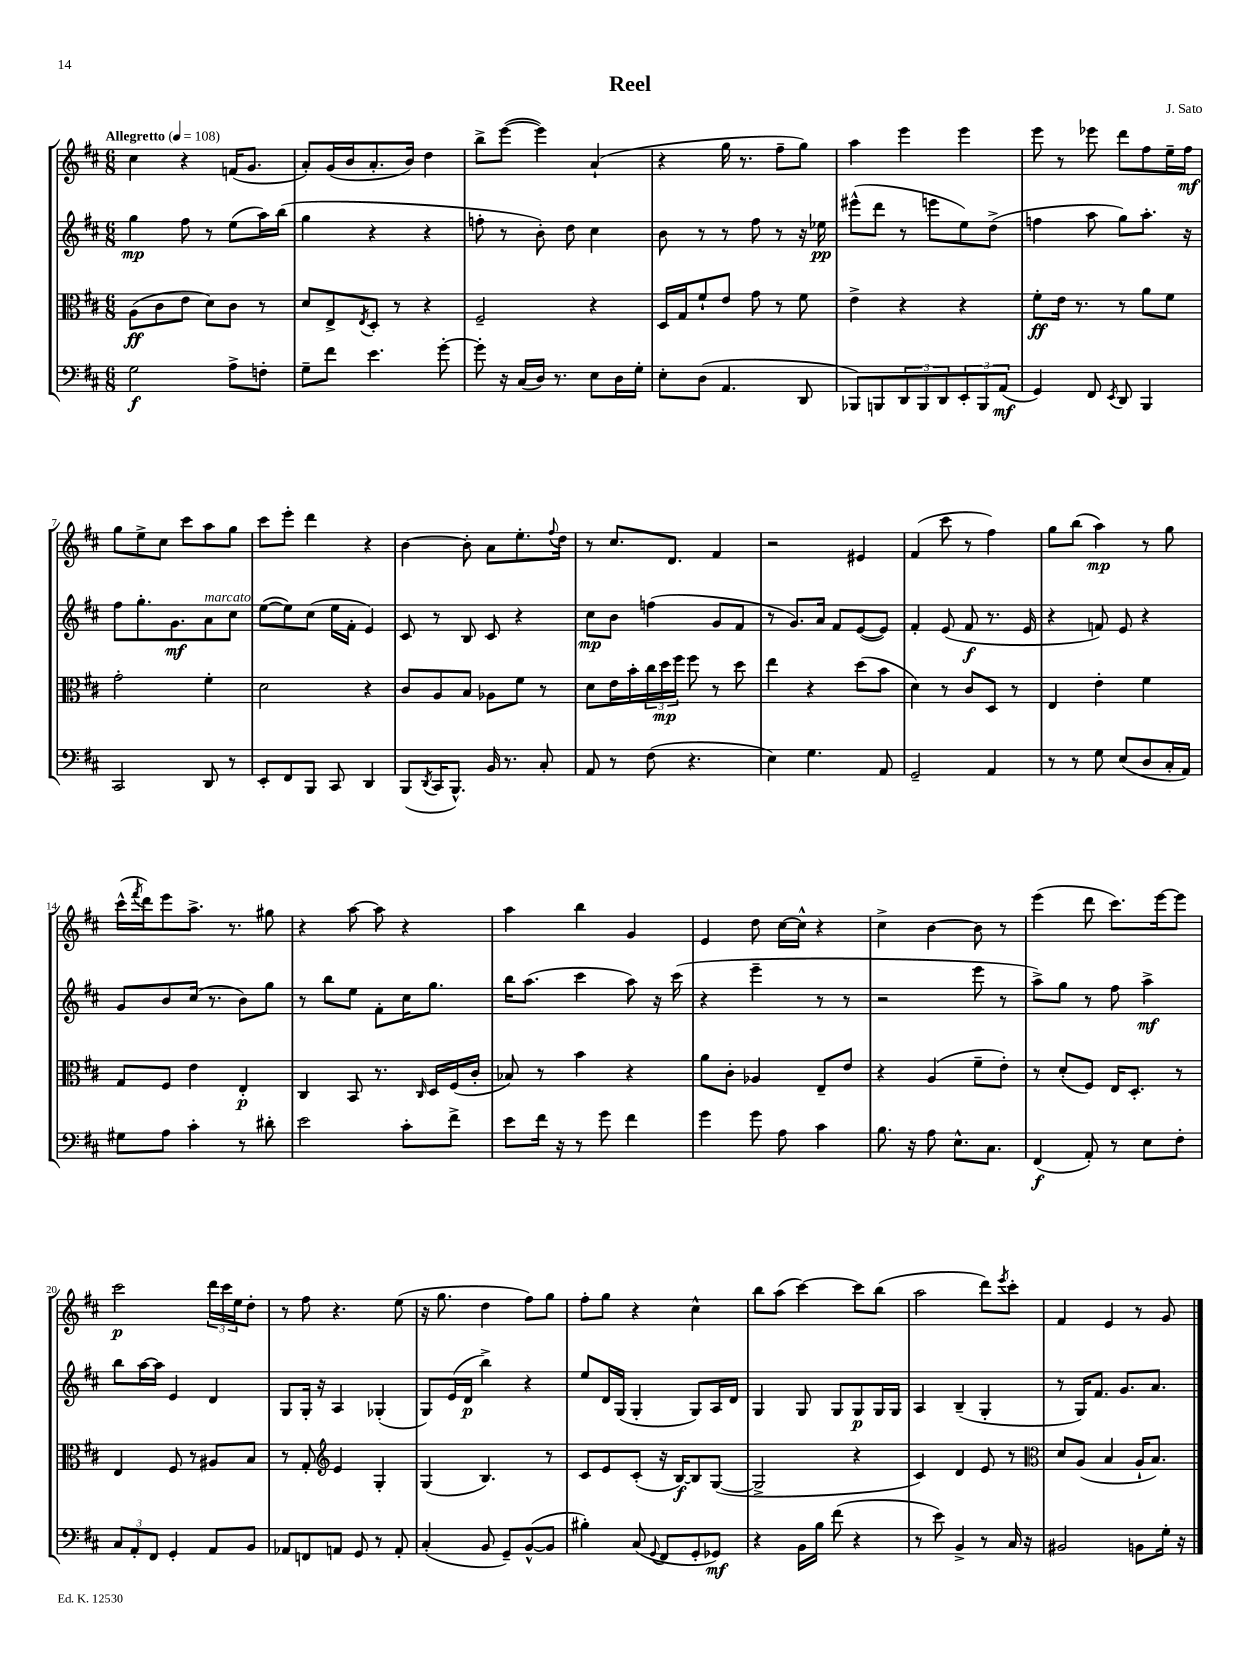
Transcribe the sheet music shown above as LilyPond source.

\header { title = "Reel" composer = "J. Sato" }
<<
\new StaffGroup <<
\new Staff = "s0" {
    \clef treble \key d \major \numericTimeSignature \time 6/8 \tempo "Allegretto" 4 = 108
    cis''4 r4 f'16( g'8. |
    a'8-.) g'16( b'16 a'8.-. b'16) d''4 |
    b''8-> e'''8~( e'''4) a'4-!( |
    r4 g''16 r8. fis''8-- g''8) |
    a''4 e'''4 e'''4 |
    e'''8 r8 ees'''8 d'''8 fis''8 e''16-- fis''16\mf |
    g''8 e''8-> cis''8 cis'''8 a''8 g''8 |
    cis'''8 e'''8-. d'''4 r4 |
    b'4~ b'8-. a'8 e''8.-. \appoggiatura { fis''8 } d''16 |
    r8 cis''8. d'8. fis'4 |
    r2 eis'4 |
    fis'4( cis'''8 r8 fis''4) |
    g''8 b''8( a''4\mp) r8 g''8 |
    cis'''16-^( \acciaccatura { fis'''8 } d'''16) e'''8 a''8.-> r8. gis''8 |
    r4 a''8~ a''8 r4 |
    a''4 b''4 g'4 |
    e'4 d''8 cis''16~ cis''16-^ r4 |
    cis''4-> b'4~ b'8 r8 |
    e'''4( d'''8 cis'''8.) e'''16~ e'''8 |
    cis'''2\p \tuplet 3/2 { d'''16 cis'''16 e''16 } d''8-. |
    r8 fis''8 r4. e''8( |
    r16 g''8. d''4 fis''8) g''8 |
    fis''8-. g''8 r4 cis''4-^ |
    b''8 a''8( cis'''4~) cis'''8 b''8( |
    a''2 d'''8) \acciaccatura { e'''8 } cis'''8-. |
    fis'4 e'4 r8 g'8 \bar "|." |
}
\new Staff = "s1" {
    \clef treble \key d \major \numericTimeSignature \time 6/8
    g''4\mp fis''8 r8 e''8( a''16) b''16( |
    g''4 r4 r4 |
    f''8-. r8 b'8-.) d''8 cis''4 |
    b'8 r8 r8 fis''8 r8 r16 ees''16\pp |
    eis'''8-^( d'''8 r8 e'''8 e''8) d''8->( |
    f''4 a''8 g''8) a''8.-. r16 |
    fis''8 g''8.-. g'8.\mf a'8^\markup { \italic "marcato" } cis''8 |
    e''8~( e''8) cis''8( e''16 fis'16-. e'4) |
    cis'8 r8 b8 cis'8 r4 |
    cis''8\mp b'8 f''4( g'8 fis'8 |
    r8 g'8.) a'16 fis'8 e'8~( e'8) |
    fis'4-. e'8( fis'8\f r8. e'16 |
    r4 f'8) e'8 r4 |
    g'8 b'8 cis''16( r8. b'8) g''8 |
    r8 b''8 e''8 fis'8-. cis''16 g''8. |
    b''16 a''8.( cis'''4 a''8) r16 cis'''16( |
    r4 e'''4-- r8 r8 |
    r2 e'''8 r8 |
    a''8->) g''8 r8 fis''8 a''4->\mf |
    b''8 a''16~ a''16 e'4 d'4 |
    g8 g16-. r16 a4 ges4-.( |
    g8) e'16( d'16\p b''4->) r4 |
    e''8 d'16 g16( g4-. g8) a16 d'16 |
    g4 g8 g8 g8\p g16 g16 |
    a4 b4--( g4-. |
    r8 g16) fis'8. g'8. a'8. \bar "|." |
}
\new Staff = "s2" {
    \clef alto \key d \major \numericTimeSignature \time 6/8
    a8\ff( cis'8 e'8 d'8) cis'8 r8 |
    d'8 e8-> \acciaccatura { e8 } d8-. r8 r4 |
    fis2-- r4 |
    d16 g16 fis'8-! e'8 g'8 r8 fis'8 |
    e'4-> r4 r4 |
    fis'8-.\ff e'16 r8. r8 a'8 fis'8 |
    g'2-. fis'4-. |
    d'2 r4 |
    cis'8 a8 b8 aes8 fis'8 r8 |
    d'8 e'16 b'16-. \tuplet 3/2 { cis''16 d''16\mp fis''16 } fis''8 r8 d''8 |
    e''4 r4 d''8( b'8 |
    d'4) r8 cis'8 d8 r8 |
    e4 e'4-. fis'4 |
    g8 fis8 e'4 e4-.\p |
    cis4 b,8 r8. \grace { cis16 } d16 fis16( cis'16-. |
    bes8) r8 b'4 r4 |
    a'8 cis'8-. aes4 e8-- e'8 |
    r4 a4( fis'8-- e'8-.) |
    r8 d'8-.( fis8) e16 d8.-. r8 |
    e4 fis8 r8 ais8 b8 |
    r8 g8-. \clef treble e'4 g4-. |
    g4( b4.) r8 |
    cis'8 e'8 cis'8-.( r16 b16~\f) b8 g8~( |
    g2-> r4 |
    cis'4) d'4 e'8 r8 |
    \clef alto d'8 a8( b4 a16-! b8.) \bar "|." |
}
\new Staff = "s3" {
    \clef bass \key d \major \numericTimeSignature \time 6/8
    g2\f a8-> f8-. |
    g8-- fis'8 e'4. g'8~-. |
    g'8-. r16 cis16( d16) r8. e8 d16 g16-. |
    e8-. d8( a,4. d,8 |
    bes,,8) b,,8 \tuplet 3/2 { d,8 b,,8 d,8 } \tuplet 3/2 { e,8-. b,,8 a,8\mf( } |
    g,4) fis,8 \acciaccatura { e,8 } d,8 b,,4 |
    cis,2 d,8 r8 |
    e,8-. fis,8 b,,8 cis,8 d,4 |
    b,,8( \acciaccatura { d,8 } cis,16 b,,8.-^) b,16 r8. cis8-. |
    a,8 r8 fis8( r4. |
    e4) g4. a,8 |
    g,2-- a,4 |
    r8 r8 g8 e8( d8 cis16-. a,16) |
    gis8 a8 cis'4-. r8 dis'8-. |
    e'2 cis'8-. fis'8-> |
    e'8 fis'16 r16 r8 g'8 fis'4 |
    g'4 g'8 a8 cis'4 |
    b8. r16 a8 e8.-^ cis8. |
    fis,4\f( a,8-.) r8 e8 fis8-. |
    \tuplet 3/2 { cis8 a,8-. fis,8 } g,4-. a,8 b,8 |
    aes,8 f,8 a,8 g,8 r8 a,8-. |
    cis4-.( b,8 g,8--) b,8~-^( b,8 |
    bis4-.) cis8( \appoggiatura { g,8 } fis,8 g,8-. ges,8\mf) |
    r4 b,16 b16 fis'8( r4 |
    r8 e'8) b,4-> r8 cis16 r16 |
    bis,2 b,8 g16-. r16 \bar "|." |
}
>>
>>
